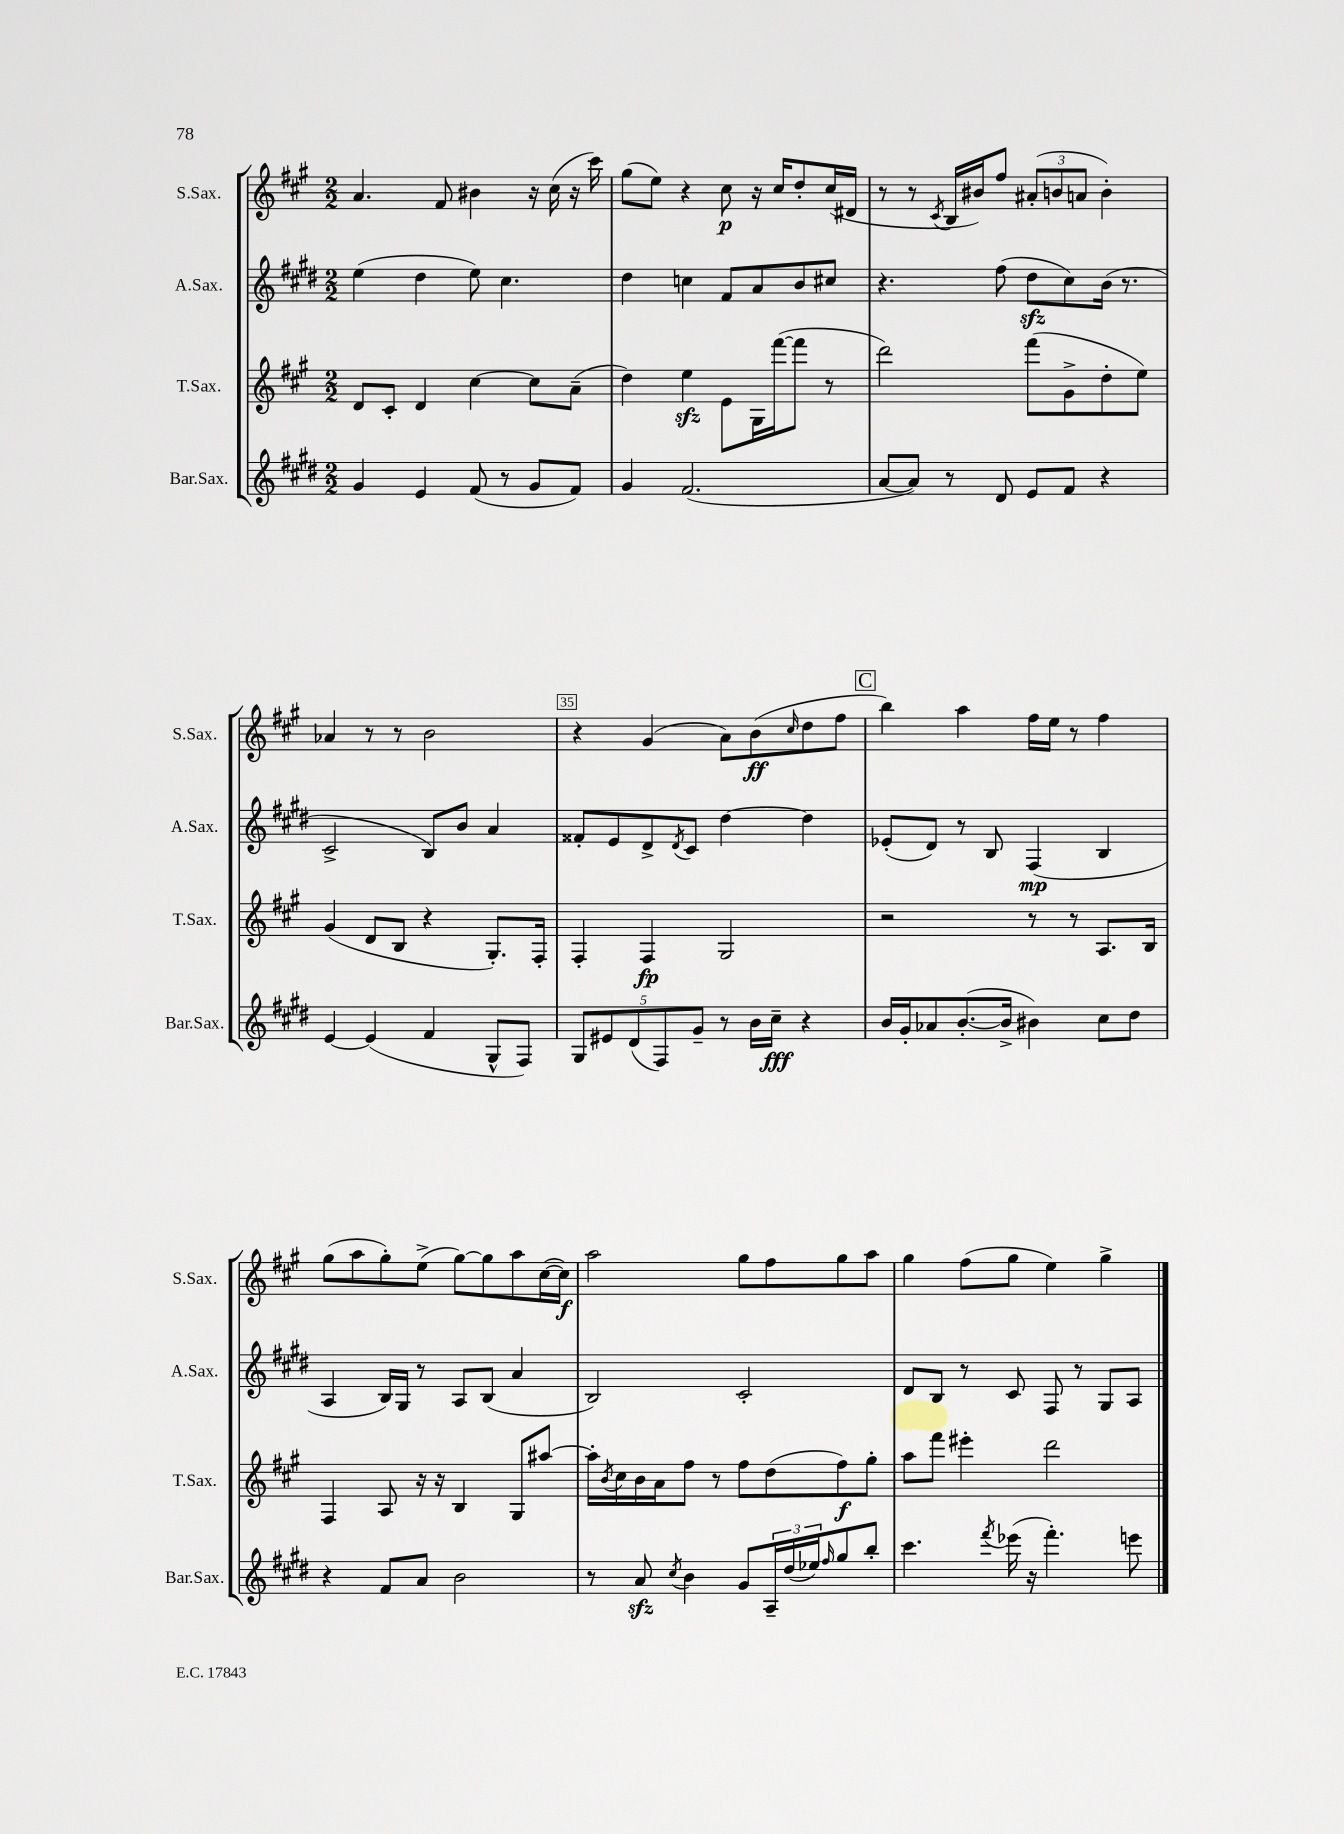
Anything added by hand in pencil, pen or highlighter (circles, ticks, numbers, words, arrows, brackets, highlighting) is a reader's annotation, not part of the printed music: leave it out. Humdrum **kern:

**kern	**kern	**kern	**kern
*staff4	*staff3	*staff2	*staff1
*clefG2	*clefG2	*clefG2	*clefG2
*k[f#c#g#d#]	*k[f#c#g#]	*k[f#c#g#d#]	*k[f#c#g#]
*M2/2	*M2/2	*M2/2	*M2/2
4g#	8d	(4ee	4.a
.	8c#'	.	.
4e	4d	4dd#	.
.	.	.	8f#
(8f#	[4cc#	8ee)	4b#
8r	.	4.cc#	.
8g#	8cc#]	.	16r
.	.	.	(16cc#
8f#)	(8a~	.	16r
.	.	.	16ccc#)
=	=	=	=
4g#	4dd)	4dd#	(8gg#
.	.	.	8ee)
(2.f#	4ee	4cc	4r
.	8e	8f#	8cc#
.	16G#	8a	16r
.	([16fff#	.	16cc#
.	8fff#]	8b	8dd'
.	8r	8cc#	(16cc#
.	.	.	16d#
=	=	=	=
[8a	2ddd)	4.r	8r
8a])	.	.	8r
.	.	.	8qc#
8r	.	.	16B
.	.	.	16b#)
8d#	.	(8ff#	8ff#
8e	(8fff#	8dd#	(12a#'
.	.	.	12b
8f#	8g#^	8cc#)	.
.	.	.	12a
4r	8dd'	(16b	4b')
.	.	8.r	.
.	8ee)	.	.
=	=	=	=
[4e	(4g#	2c#^	4a-
(4e]	8d	.	8r
.	8B	.	8r
4f#	4r	8B)	2b
.	.	8b	.
8G#^^	8.G#')	4a	.
8F#)	.	.	.
.	16F#'	.	.
=	=	=	=
10G#	4F#'	8f##'	4r
10e#	.	.	.
.	.	8e	.
(10d#	.	.	.
.	4F#	8d#^	(4g#
10F#)	.	.	.
.	.	8qd#	.
.	.	8c#	.
10g#~	.	.	.
8r	2G#	[4dd#	8a)
16b	.	.	(8b
16cc#~	.	.	.
.	.	.	16qqcc#
4r	.	4dd#]	8dd
.	.	.	8ff#
=	=	=	=
16b	2r	(8e-'	4bb)
16g#'	.	.	.
8a-	.	8d#)	.
([8.b'	.	8r	4aa
.	.	8B	.
16b^]	.	.	.
4b#)	8r	(4F#	16ff#
.	.	.	16ee
.	8r	.	8r
8cc#	8.A	4B	4ff#
8dd#	.	.	.
.	16B	.	.
=	=	=	=
4r	4F#	4A	(8gg#
.	.	.	8aa
8f#	8A	16B)	8gg#')
.	.	16G#	.
8a	16r	8r	(8ee^
.	16r	.	.
2b	4B	8A	[8gg#)
.	.	(8B	8gg#]
.	8G#	4a	8aa
.	[8aa#	.	([16cc#
.	.	.	16cc#])
=	=	=	=
8r	16aa#']	2B)	2aa
.	8qb	.	.
.	16cc#	.	.
8a	16b	.	.
.	16a	.	.
8qcc#	.	.	.
4b	8ff#	.	.
.	8r	.	.
8g#	8ff#	2c#'	8gg#
24A~	(8dd	.	8ff#
(24dd#	.	.	.
24ee-)	.	.	.
16qqff#	.	.	.
8gg#	8ff#)	.	8gg#
8bb'	8gg#'	.	8aa
=	=	=	=
4.ccc#	8aa	8d#	4gg#
.	8fff#	8B	.
.	4eee#'	8r	(8ff#
8qfff#	.	.	.
(16eee-	.	8c#	8gg#
16r	.	.	.
4.fff#')	2ddd	8F#	4ee)
.	.	8r	.
.	.	8G#	4gg#^
8eee	.	8A	.
==	==	==	==
*-	*-	*-	*-
